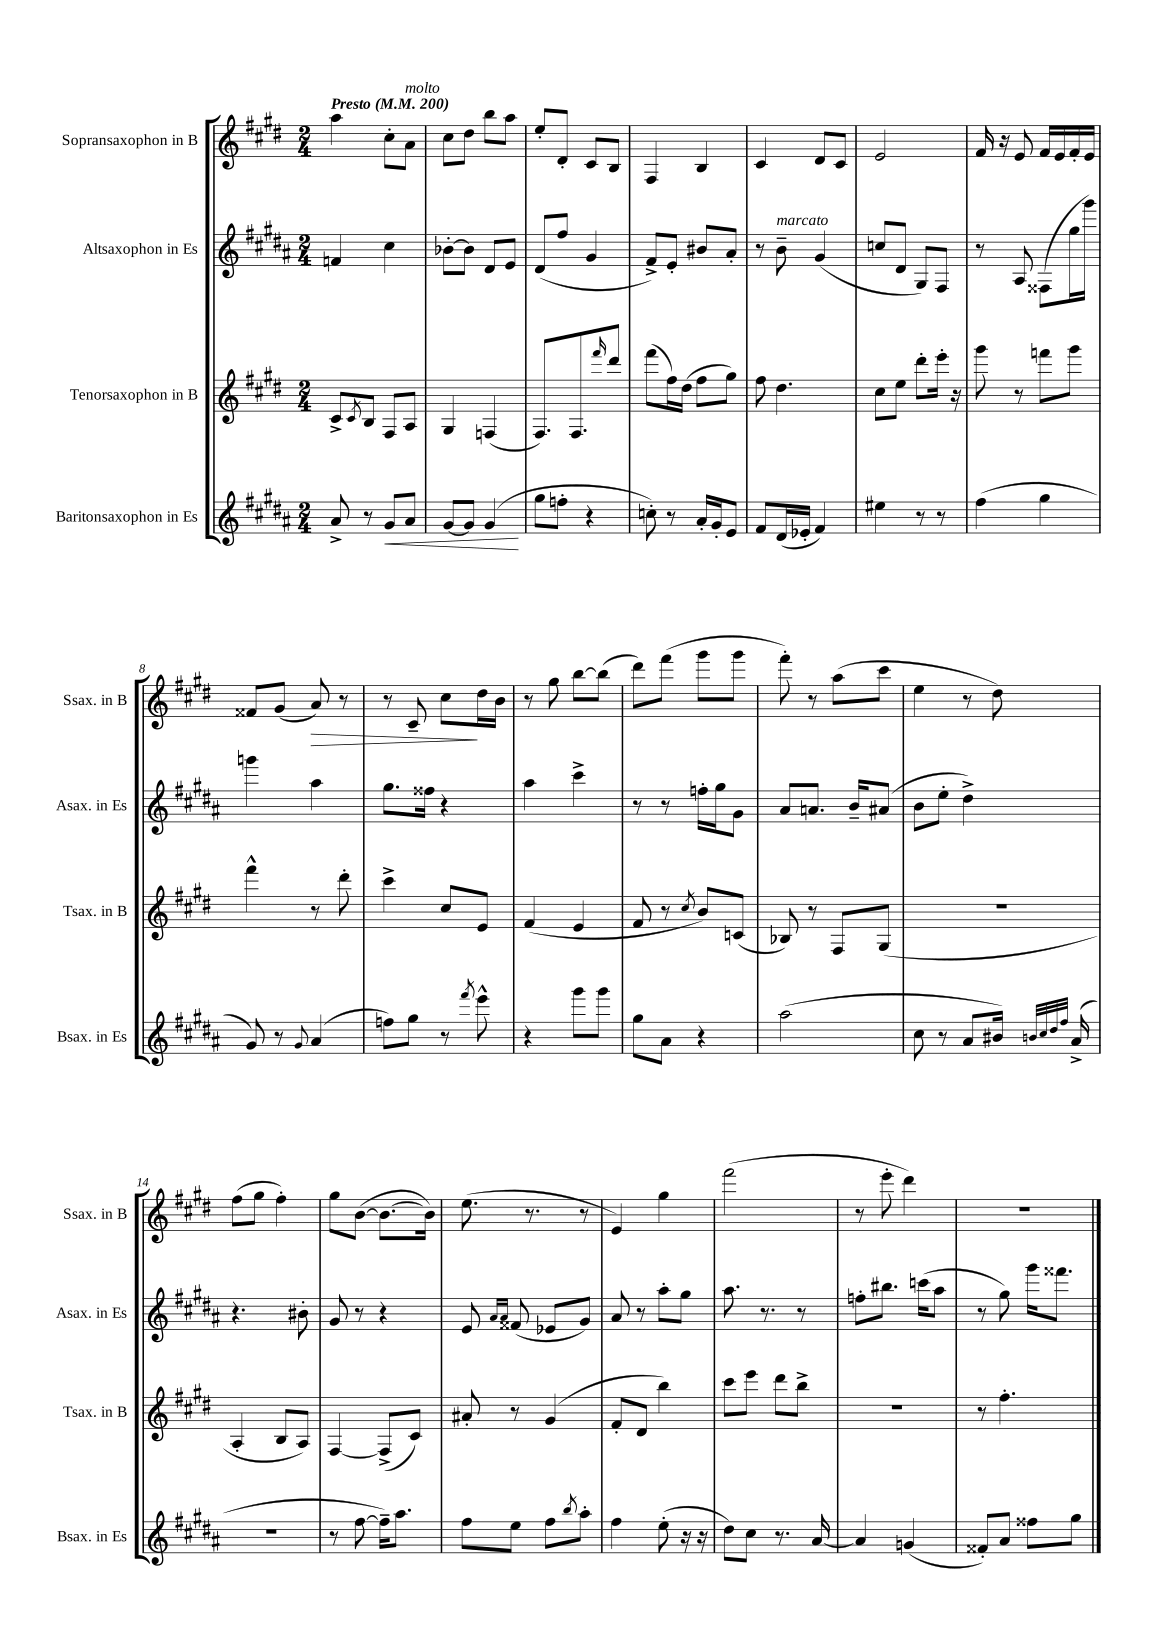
<<
\new StaffGroup <<
\new Staff = "s0" \with { instrumentName = "Sopransaxophon in B" shortInstrumentName = "Ssax. in B" } {
    \clef treble \key e \major \numericTimeSignature \time 2/4 \tempo "Presto" 4 = 200
    a''4 cis''8-. a'8^\markup { \italic "molto" } |
    cis''8 dis''8 b''8 a''8 |
    e''8-. dis'8-. cis'8 b8 |
    fis4 b4 |
    cis'4 dis'8 cis'8 |
    e'2 |
    fis'16 r16 e'8 fis'16 e'16 fis'16-. e'16 |
    fisis'8 gis'8( a'8\>) r8 |
    r8 cis'8-- cis''8\! dis''16 b'16 |
    r8 gis''8 b''8~ b''8( |
    dis'''8) fis'''8( gis'''8 gis'''8 |
    fis'''8-.) r8 a''8( cis'''8 |
    e''4 r8 dis''8) |
    fis''8( gis''8 fis''4-.) |
    gis''8 b'8~( b'8.~ b'16) |
    e''8.( r8. r8 |
    e'4) gis''4 |
    fis'''2( |
    r8 e'''8-. dis'''4) |
    R2 \bar "|." |
}
\new Staff = "s1" \with { instrumentName = "Altsaxophon in Es" shortInstrumentName = "Asax. in Es" } {
    \clef treble \key b \major \numericTimeSignature \time 2/4
    f'4 cis''4 |
    bes'8~-. bes'8 dis'8 e'8 |
    dis'8( fis''8 gis'4 |
    fis'8->) e'8-. bis'8 ais'8-. |
    r8 b'8--^\markup { \italic "marcato" } gis'4( |
    c''8 dis'8 gis8) fis8 |
    r8 ais8 fisis8( gis''16 gis'''16) |
    g'''4 ais''4 |
    gis''8. fisis''16 r4 |
    ais''4 cis'''4-> |
    r8 r8 f''16-. gis''16 gis'8 |
    ais'8 a'8. b'16-- ais'8( |
    b'8 e''8-. dis''4->) |
    r4. bis'8-. |
    gis'8 r8 r4 |
    e'8 \grace { ais'16 ais'16 } fisis'8( ees'8 gis'8) |
    ais'8 r8 ais''8-. gis''8 |
    ais''8. r8. r8 |
    f''8-. bis''8. c'''16( ais''8 |
    r8 gis''8) gis'''16 fisis'''8. \bar "|." |
}
\new Staff = "s2" \with { instrumentName = "Tenorsaxophon in B" shortInstrumentName = "Tsax. in B" } {
    \clef treble \key e \major \numericTimeSignature \time 2/4
    cis'8-> \acciaccatura { cis'8 } b8 fis8 a8 |
    gis4 f4( |
    fis8.) fis8. \grace { fis'''16 } dis'''8 |
    fis'''8( fis''16) dis''16( fis''8 gis''8) |
    fis''8 dis''4. |
    cis''8 e''8 dis'''8-. e'''16-. r16 |
    gis'''8 r8 f'''8 gis'''8 |
    fis'''4-^ r8 dis'''8-. |
    cis'''4-> cis''8 e'8 |
    fis'4( e'4 |
    fis'8 r8 \acciaccatura { cis''8 } b'8) c'8( |
    bes8) r8 fis8 gis8( |
    r2 |
    a4-. b8 a8) |
    fis4~ fis8->( cis'8) |
    ais'8-. r8 gis'4( |
    fis'8-. dis'8 b''4) |
    cis'''8 e'''8 dis'''8 b''8-> |
    R2 |
    r8 fis''4.-. \bar "|." |
}
\new Staff = "s3" \with { instrumentName = "Baritonsaxophon in Es" shortInstrumentName = "Bsax. in Es" } {
    \clef treble \key b \major \numericTimeSignature \time 2/4
    ais'8-> r8 gis'8\< ais'8 |
    gis'8~ gis'8 gis'4\!( |
    gis''8 f''8-. r4 |
    c''8-.) r8 ais'16-. gis'16-. e'8 |
    fis'8 dis'16( ees'16-. fis'4) |
    eis''4 r8 r8 |
    fis''4( gis''4 |
    gis'8) r8 \appoggiatura { gis'8 } ais'4( |
    f''8) gis''8 r8 \acciaccatura { fis'''8 } e'''8-^ |
    r4 gis'''8 gis'''8 |
    gis''8 ais'8 r4 |
    ais''2( |
    cis''8 r8 ais'8 bis'16) \grace { b'32 cis''32 dis''32 fis''32 } ais'16->( |
    r2 |
    r8 fis''8~ fis''16--) ais''8. |
    fis''8 e''8 fis''8 \acciaccatura { b''8 } ais''8-. |
    fis''4 e''8-.( r16 r16 |
    dis''8) cis''8 r8. ais'16~ |
    ais'4 g'4( |
    fisis'8-.) ais'8 fisis''8 gis''8 \bar "|." |
}
>>
>>
